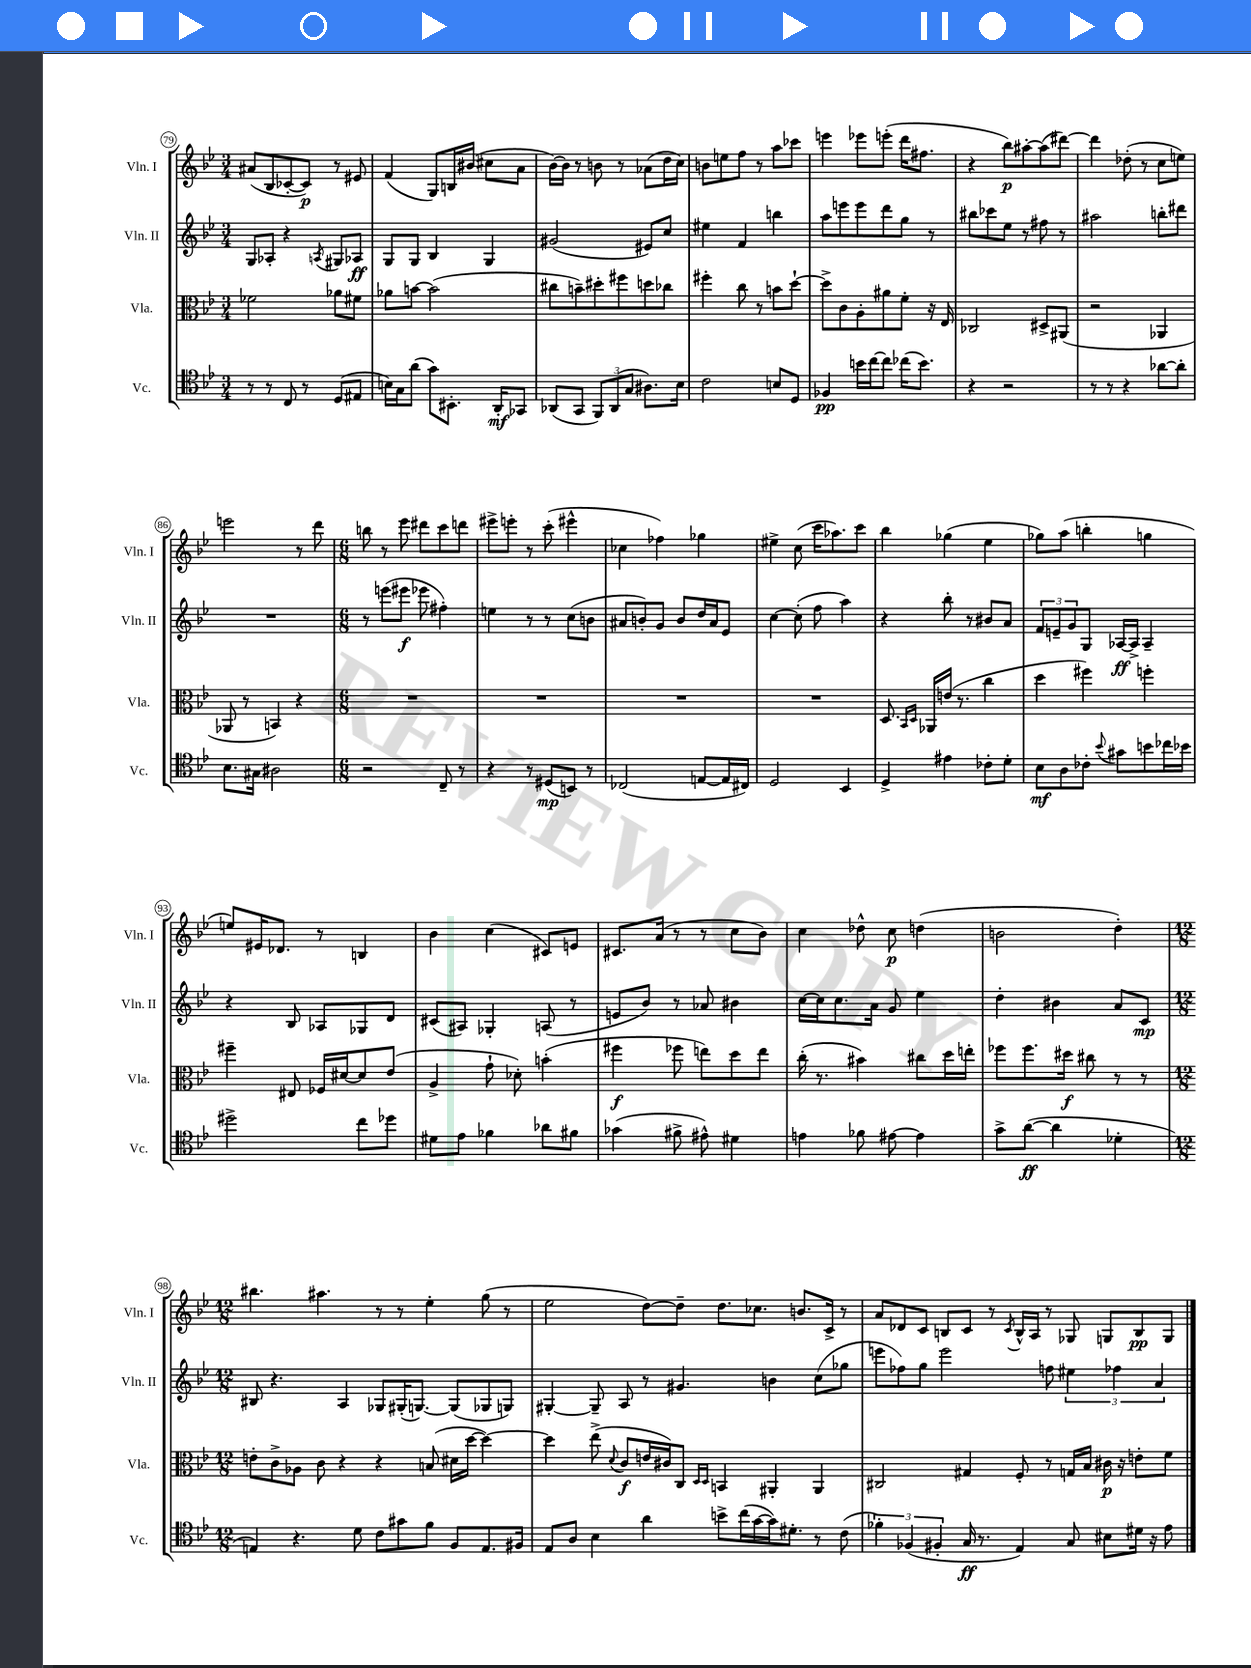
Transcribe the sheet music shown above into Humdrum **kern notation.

**kern	**kern	**kern	**kern
*staff4	*staff3	*staff2	*staff1
*clefC4	*clefC3	*clefG2	*clefG2
*k[b-e-]	*k[b-e-]	*k[b-e-]	*k[b-e-]
*M3/4	*M3/4	*M3/4	*M3/4
8r	2f-\	8G/L	(8a#/L
8r	.	8A-'/J	8B-/
8C/	.	4r	[8c-'/
8r	.	.	8c-/]J)
.	.	8qA/	.
(8D/L	8a-\L	8G#/L	8r
8E#/J	8f#\J	8A-/J	8e#/
=	=	=	=
16B\LL)	8a-\L	8G/L	(4f/
16G\J	.	.	.
(8a\J	[8b\J	8G/J	.
8g\L)	(2b\]	4B-/	8G/L)
8.BB#'\J	.	.	16B/L
.	.	.	(16b#/JJ
.	.	4G/	8cc#\L
16AA'/LK	.	.	.
8GG-/J	.	.	8a\J
=	=	=	=
(8AA-/L	8cc#\L	(2g#/	[16b-\LL)
.	.	.	16b-\]JJ
8GG/J	8b~\)	.	8r
12FF/L)	8dd#'\	.	8b\
(12AA-/	.	.	.
.	8ff#\	.	8r
12G/J	.	.	.
8.A#\L)	8dd\	8e#/L)	(8a-\L
.	8cc-\J	8cc/J	16dd\L
16B-\Jk	.	.	16cc\JJ)
=	=	=	=
2c\	4ff#'\	4ee#\	8b\L
.	.	.	8ee\
.	8cc\	4f/	8ff\J
.	8r	.	8r
8B/L	8b\L	4bb\	8aa\L
8D/J	[8dd`\J	.	8ccc-\J
=	=	=	=
4F-/	8dd^\]L	8aa\L	4eee\
.	8c\	8eee\	.
16b\LL	8A'\	8eee\	8eee-\L
[16cc\J	.	.	.
8cc\]J	8a#\	8ddd\	(8eee'\J
(16cc-\LK	8f'\J	8gg\J	16ddd\LK
8.b\J)	.	.	8.ff#\J
.	16r	8r	.
.	16E-/	.	.
=	=	=	=
4r	2C-/	8bb#\L	4r
.	.	8ccc-\	.
2r	.	8ee-\J	8bb-\L)
.	.	8r	[8aa#'\
.	8D#^/L	8ff#\	(8aa#\]
.	(8AA#/J	8r	[8ddd#\J)
=	=	=	=
8r	2r	2aa#\	4ddd#\]
8r	.	.	.
4r	.	.	(8dd-'\
.	.	.	8r
[8a-\L	4AA-/	8bb'\L	8cc\L
8a-'\]J	.	8ddd#\J	8ee\J)
=	=	=	=
8.B-\L	8AA-/	2.r	2eee\
.	8r	.	.
16G#\Jk	.	.	.
2A#\	4BB/)	.	.
.	4r	.	8r
.	.	.	8ddd\
=	=	=	=
*M6/8	*M6/8	*M6/8	*M6/8
2r	2.r	8r	8bb\
.	.	(8eee\L	8r
.	.	8eee#\J	8eee-\
.	.	8eee-\	8ddd#\L
8C~/	.	4ff#'\)	8ccc\
8r	.	.	8ddd\J
=	=	=	=
4r	2.r	4ee\	8eee#^\L
.	.	.	8eee'\J
8r	.	8r	8r
(8D#/L	.	8r	(8ccc'\
8BB/J)	.	(8cc\L	4eee#^^\
8r	.	8b\J	.
=	=	=	=
(2C-/	2.r	8a#/L	4cc-\
.	.	8b'/)	.
.	.	8g/J	4ff-\)
.	.	8b/L	.
[8E/L	.	16dd/L	4gg-\
.	.	16a#/J	.
16E/]L	.	8e-/J	.
16C#/JJ)	.	.	.
=	=	=	=
2D/	2.r	[4cc\	4ee#^\
.	.	(8cc'\]	(8cc\
.	.	8ff\	16ccc\LK
.	.	.	8.aa-\)
4BB-/	.	4aa\)	.
.	.	.	8ccc\J
=	=	=	=
4D^/	8.D/	4r	4bb-\
.	16qqBB-/LL	.	.
.	16qqD/JJ	.	.
.	16AA-/LL	.	.
4e#\	(16e/JJ	8bb-'\	(4gg-\
.	8.r	.	.
.	.	8r	.
8c-'\L	4cc\	8b#/L	4ee-\
8d'\J	.	8a/J	.
=	=	=	=
8B-\L	4dd\	12f/L	8gg-\L)
.	.	12e~/	.
8A\	.	.	(8aa\J
.	.	12g/	.
8c-'\J	4ff#\)	8G/J	4bb'\
8qqb-/	.	.	.
8g#\L	.	[16A-/LL	.
.	.	16A-^/]JJ	.
8b\	4ff'\	4A-~/	4gg\
16cc-\L	.	.	.
16b-\JJ	.	.	.
=	=	=	=
2dd#^\	4ff#~\	4r	8ee/L)
.	.	.	16e#/K
.	.	.	8.d-/J
.	8E#/	8B-/	.
.	16F-/LL	8A-/L	8r
.	[16d#/J	.	.
8cc\L	8d#/]	8G-/	4B/
8dd-\J	(8e-/J	8d/J	.
=	=	=	=
8d#\L	4A^/	(8c#/L	4b-\
8e-\J	.	8A#/J)	.
4f-\	8g`\	4G-'/	(4cc\
.	8d-'\)	.	.
8a-\L	(4b'\	(8A/	8c#/L)
8f#\J	.	8r	8e/J
=	=	=	=
(4g-\	4ff#\	8e/L	8.c#/L
.	.	8b-/J)	.
.	.	.	(16a/Jk
8f#^\	8ff-\	8r	8r
8e#^^\)	8ee\L)	8a-/	8r
4d#\	8dd\	4b#\	8cc\L
.	8ee\J	.	8b-\J)
=	=	=	=
4e\	(16cc'\	[16cc\LL	4cc\
.	8.r	16cc\]J	.
.	.	8.cc\	.
8f-\	4b#\)	.	8dd-^^\
.	.	16a\Jk	.
[8e#\	.	8g/	8cc\
4e#\]	8cc#\L	4ee-\	(4dd\
.	16dd\L	.	.
.	16ee'\JJ	.	.
=	=	=	=
8g^\L	8ff-\L	4dd'\	2b\
([8a\J	8.ff-\	.	.
4a\]	.	4b#\	.
.	16dd#\Jk	.	.
.	8cc#\	.	.
4d-'\	8r	8a/L	4dd'\)
.	8r	8c/J	.
=	=	=	=
*M12/8	*M12/8	*M12/8	*M12/8
4E/)	8e'\L	8B#/	4.bb#\
.	8c^\	4.r	.
4.r	8A-\J	.	.
.	8c\	.	4.aa#\
.	4r	4A/	.
8d\	.	.	.
8c\L	4r	8G-/L	8r
8g#\	.	(16G#'/K	8r
.	.	[8.G/J)	.
8f\J	(8B/	.	4ee-'\
8F/L	16d#\LL	(8G/]L	.
.	[16dd\JJ	.	.
8.E/	4dd\_)	8G-/	(8gg\
.	.	8G/J)	8r
16F#/Jk	.	.	.
=	=	=	=
8E-/L	4dd\]	[4G#'/	2ee-\
8A/J	.	.	.
4B-\	(8ee-^\	8G#~/]	.
.	8qqd/	.	.
.	8c/L	8A/	.
4a\	16e/L	8r	[8dd\L)
.	16c#/J)	.	.
.	8C/J	4.g#/	8dd~\]J
.	16qqD/LL	.	.
.	16qqD/JJ	.	.
8b^\L	4BB/	.	8.dd\L
(16cc\L	.	.	.
[16g\	.	.	8.cc-\J
16g\]J)	4AA#'/	4b\	.
8.d#'\J	.	.	.
.	.	.	8.b/L
8r	4AA#/	(8cc\L	.
.	.	.	16c^/Jk
(8c\	.	8gg-\J	8r
=	=	=	=
6f-'\)	2C#/	8eee\L	8a/L
.	.	8ff-\)	8d-/
(6F-/	.	.	.
.	.	8gg\J	8c/J
6F#'/	.	.	.
.	.	2eee\	8B/L
16G/	4G#/	.	8c/J
8.r	.	.	.
.	.	.	8r
.	.	.	8qc/
4E-/)	8F'/	.	16B^^/LL
.	.	.	16A/JJ
.	8r	8ff\	8r
8G/	16G/LL	6ee#\	8G-/
.	16B-/JJ	.	.
8B#\L	16c#\	.	8G/L
.	.	6ff-\	.
.	16r	.	.
16d#\Jk	8e'\L	.	8B/
16r	.	.	.
.	.	6a/	.
8e-\	8f\J	.	8G/J
==	==	==	==
*-	*-	*-	*-
